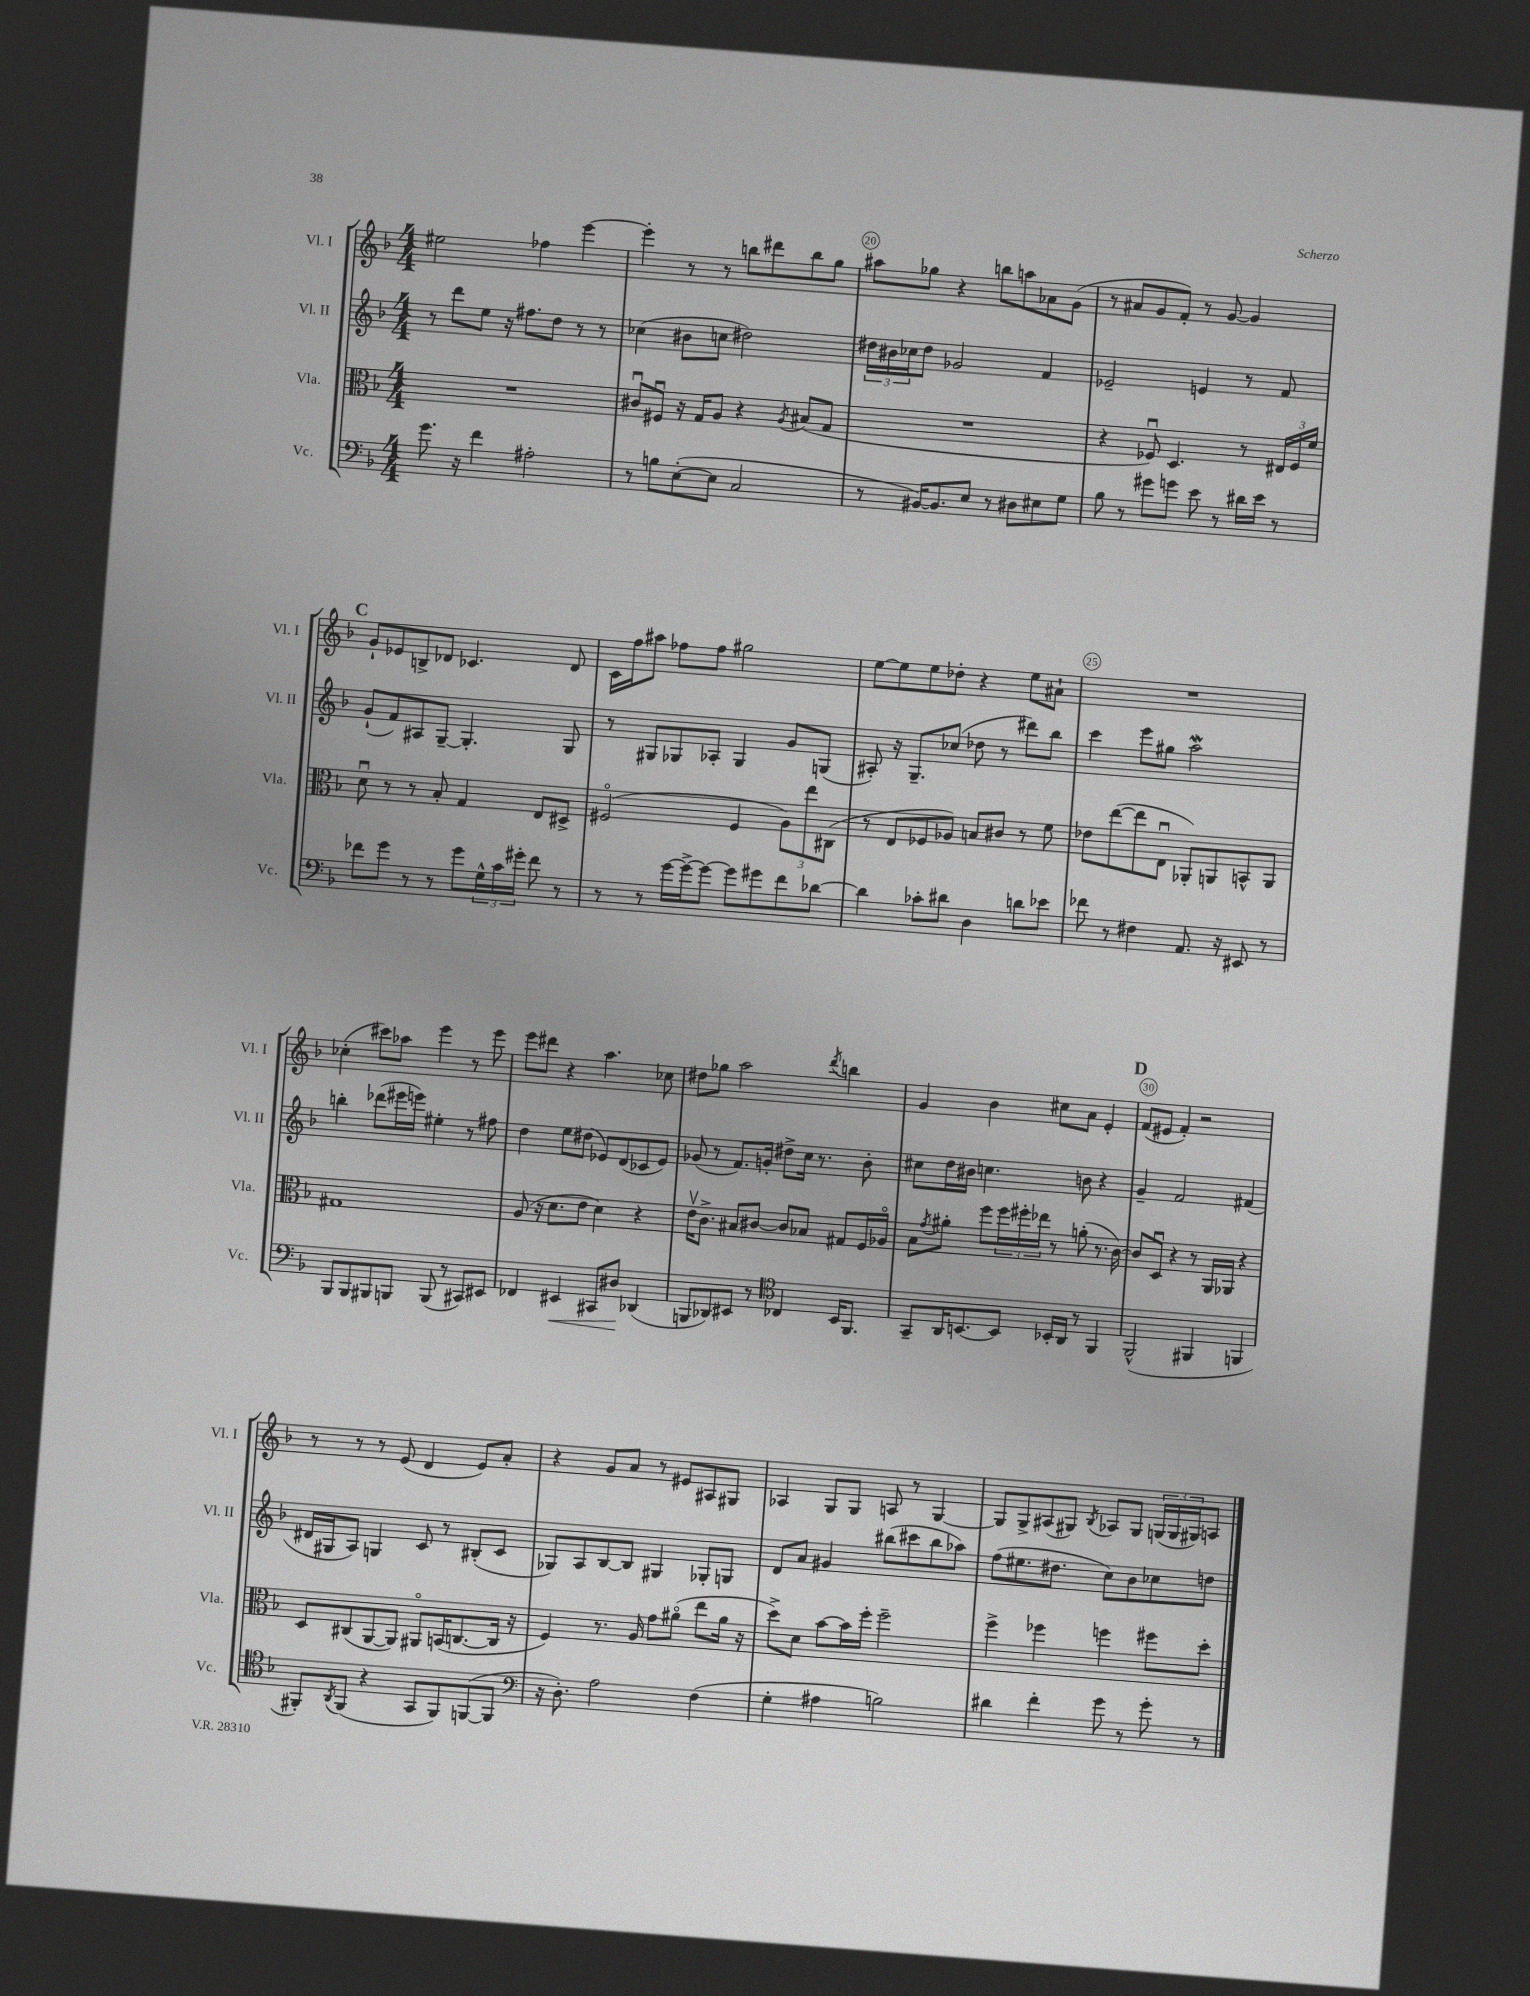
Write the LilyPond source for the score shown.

<<
\new StaffGroup <<
\new Staff = "s0" \with { instrumentName = "Vl. I" shortInstrumentName = "Vl. I" } {
    \clef treble \key f \major \numericTimeSignature \time 4/4
    eis''2 fes''4 e'''4~ |
    e'''4-. r8 r8 b''8 dis'''8 b''8 g''8 |
    ais''8 ges''8 r4 b''8 a''8 aes'8 g'8( |
    r8 ais'8 g'8 f'8-.) r8 g'8~ g'4 |
    \mark \markup { \bold "C" } g'8-! ees'8 b8-> des'8 ces'4. des'8 |
    c'16 f''16 ais''8 fes''8 fes''8 gis''2 |
    e''8~ e''8 e''8 des''8-. r4 e''8 ais'8-! |
    R1 |
    ces''4-.( cis'''8) aes''8 e'''4 r8 e'''8 |
    e'''8 dis'''8 r4 a''4. ces''8 |
    dis''8 ges''8 a''2 \acciaccatura { d'''8 } b''4 |
    g'4 bes'4 cis''8 a'8 e'4-. |
    \mark \markup { \bold "D" } f'8( eis'8 f'4-.) r2 |
    r8 r8 r8 e'8( d'4 e'8) a'8-. |
    r4 g'8 a'8 r8 eis'8 ais8 gis8 |
    aes4 g8 g8 a8 r8 g4~ |
    g8 g8-> ais8( gis8) \acciaccatura { bes8 } aes8 gis8 \tuplet 3/2 { g16( g16 gis16) } a8 \bar "|." |
}
\new Staff = "s1" \with { instrumentName = "Vl. II" shortInstrumentName = "Vl. II" } {
    \clef treble \key f \major \numericTimeSignature \time 4/4
    r8 d'''8 e''8 r16 fis''8. d''8 r8 r8 |
    ces''4( bis'8 c''8 dis''2) |
    \tuplet 3/2 { dis''16 bis'16 ces''16 } dis''8 ges'2 f'4 |
    ees'2-- e'4 r8 f'8 |
    \mark \markup { \bold "C" } g'8-!( f'8) ais8 g8~-- g4.-. g8 |
    r8 gis8 ges8 aes8-. ges4 g'8 g8( |
    ais8-.) r16 g8.-- ces''8( des''8 r8 dis'''8) bes''8 |
    c'''4 e'''8 gis''8 a''2\mordent |
    b''4-. des'''8( eis'''16 e'''16) eis''4-. r8 fis''8 |
    d''4 e''8 dis''8( ees'8) d'8( ces'8 ees'8) |
    ges'8( r8 f'8.) g'16-. dis''8-> c''16 r8. bes'8-. |
    cis''8 d''16 bis'16 c''4. b'8 r4 |
    \mark \markup { \bold "D" } g'4-- f'2 fis'4( |
    dis'16 gis16 a8) g4 c'8 r8 bis8-.( c'8 |
    ges8) a8 bes8~ bes8 gis4 ges8-. g8 |
    d'8 a'8 gis'4 bis''8( cis'''8 bis''8 aes''8) |
    f''8( eis''8. dis''8. c''8) bes'8 ces''8 d''8 \bar "|." |
}
\new Staff = "s2" \with { instrumentName = "Vla." shortInstrumentName = "Vla." } {
    \clef alto \key f \major \numericTimeSignature \time 4/4
    R1 |
    cis'8\downbow fis8\downbow r16 g16 a8 r4 \acciaccatura { a8 } bis8( g8 |
    R1 |
    r4 fes8\downbow) d4. r8 \tuplet 3/2 { eis16 fes16 f'16 } |
    \mark \markup { \bold "C" } d'8\downbow r8 r8 bes8-. g4 e8 dis8-> |
    fis2\flageolet( fis4 \tuplet 3/2 { a8) e''8 cis8( } |
    r8 e8 fes8 aes8) b8 cis'8 r8 f'8 |
    ees'8 e''8~( e''8 e8\downbow aes,8-.) a,8 b,8-^ a,8 |
    gis1 |
    a8( r16 d'8. e'8 d'4) r4 |
    e'16\upbow c'8.-> bis8 cis'8~ cis'8 bes8 gis8 f16 aes16\flageolet |
    bes8 \acciaccatura { g'8 } ais'8-. f''8 \tuplet 3/2 { f''16 fis''16-. ees''16 } r8 a'8-.( r8. c'16~) |
    \mark \markup { \bold "D" } c'8 d8\downbow r4 r8 a,16 aes,16 r4 |
    d8 cis8( a,8~ a,8) ais,8\flageolet b,16( c8.~ c16 r16 |
    f4) r8. a16 g'8 ais'8\flageolet( e''8 ais'16 r16 |
    d''8->) d'8 bes'8~ bes'16 f''16-. f''2-- |
    f''4-> fes''4 f''4 fis''8 d''8-. \bar "|." |
}
\new Staff = "s3" \with { instrumentName = "Vc." shortInstrumentName = "Vc." } {
    \clef bass \key f \major \numericTimeSignature \time 4/4
    g'8. r16 f'4 ais2-. |
    r8 b8 e8~-.( e8 c2 |
    r8 bis,16~) bis,8. e8 r8 dis8 eis8 g8 |
    bes8 r8 gis'8 g'8 e'8 r8 dis'16 e'16 r8 |
    \mark \markup { \bold "C" } fes'8 g'8 r8 r8 g'8 \tuplet 3/2 { g16-^ c'16 gis'16-. } fes'8 r8 |
    r8 r8 g'16~ g'16~-> g'8~ g'8 gis'8 f'8 des'8~ |
    des'4 ces'8-. dis'8 d4 d'8 ees'8 |
    fes'8 r8 fis4 a,8. r16 eis,8 r8 |
    bes,,8 bes,,8 bis,,8 b,,8 b,,8( r8 cis,8) eis,8 |
    fes,4 eis,4\< cis,8 dis8\! des,4( |
    b,,8 des,8) eis,8 r8 \clef tenor ces4 bes,16 f,8. |
    g,8-- a,16 b,8.~ b,8 bes,16-. a,16 r8 f,4 |
    \mark \markup { \bold "D" } f,2-^( fis,4 f,4 |
    fis,8-.) \acciaccatura { a,8 } fis,8( r4 g,8 fis,8) f,8~( f,8 |
    \clef bass r16 d8.-.) a2 f4( |
    g4-. ais4 b2) |
    dis'4 f'4-. g'8 r8 g'8-. r8 \bar "|." |
}
>>
>>
\layout { \context { \Score currentBarNumber = #18 \override BarNumber.break-visibility = ##(#f #t #t) barNumberVisibility = #(every-nth-bar-number-visible 5) \override BarNumber.stencil = #(make-stencil-circler 0.1 0.3 ly:text-interface::print) } }
